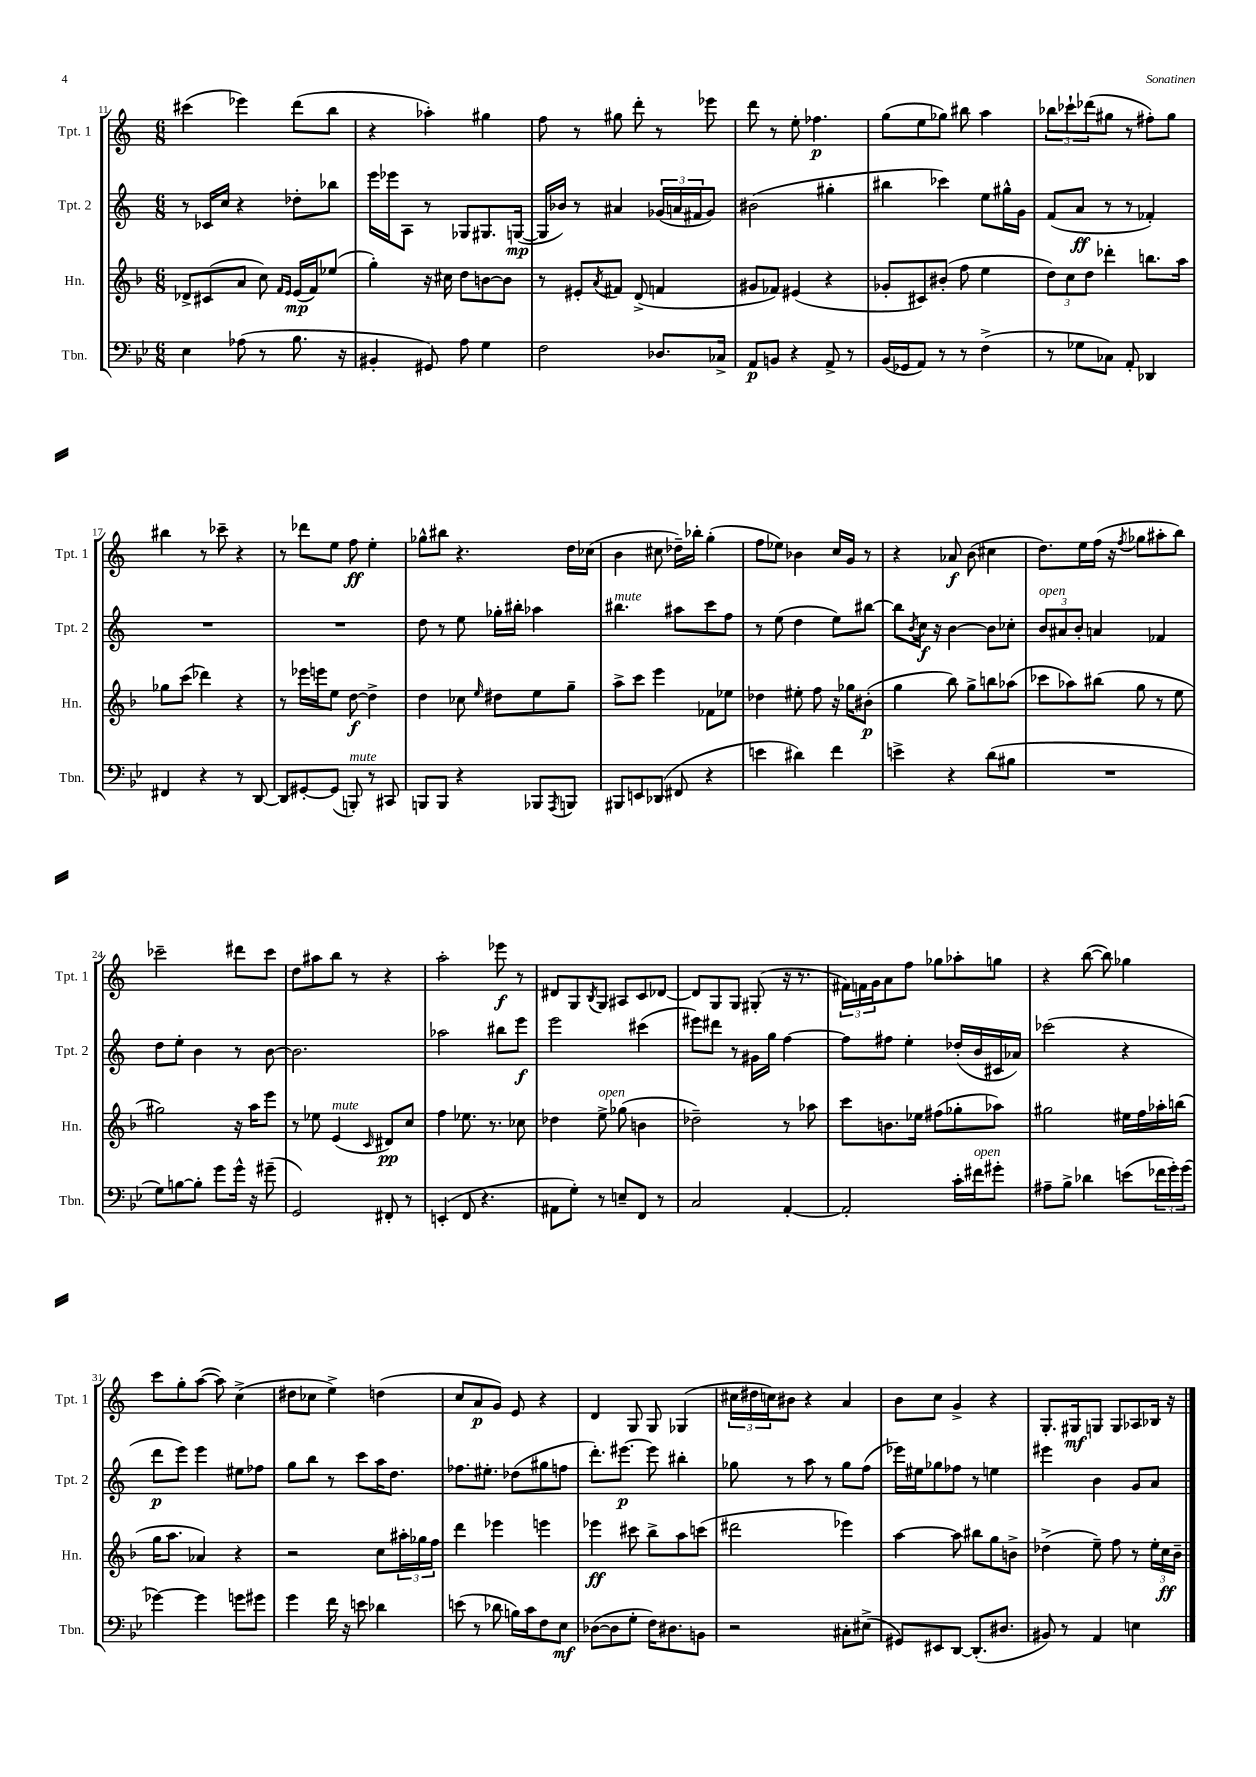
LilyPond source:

<<
\new StaffGroup <<
\new Staff = "s0" \with { instrumentName = "Tpt. 1" shortInstrumentName = "Tpt. 1" } {
    \clef treble \key c \major \numericTimeSignature \time 6/8
    cis'''4( ees'''4) d'''8( b''8 |
    r4 aes''4-.) gis''4 |
    f''8 r8 gis''8 d'''8-. r8 ees'''8 |
    d'''8 r8 e''8-. fes''4.\p |
    g''8( e''8 ges''8) bis''8 a''4 |
    \tuplet 3/2 { bes''8 ces'''8-! des'''8( } gis''8 r8 fis''8-.) gis''8 |
    bis''4 r8 ces'''8-- r4 |
    r8 des'''8 e''8 f''8\ff e''4-. |
    ges''8-^ bis''8 r4. d''16 ces''16( |
    b'4 cis''8 des''16--) bes''16-. g''4-.( |
    f''8 ees''8) bes'4 c''16 g'16 r8 |
    r4 aes'8\f b'8( cis''4 |
    d''8.) e''16 f''16( r16 \acciaccatura { f''8 } ges''8 ais''8-. b''8) |
    ces'''2-- dis'''8 ces'''8 |
    d''8 ais''8 b''8 r8 r4 |
    a''2-. ees'''8\f r8 |
    dis'8 g8 \acciaccatura { b8 } g8 ais8 c'8 des'8~ |
    des'8 g8 g8 gis8-.( r16 r8. |
    \tuplet 3/2 { fis'16) f'16 g'16 } a'8 f''8 ges''8 aes''8-. g''8 |
    r4 b''8~( b''8) ges''4 |
    c'''8 g''8-. a''8~( a''8) c''4->( |
    dis''8 ces''8 e''4->) d''4( |
    c''8 a'8\p g'8) e'8 r4 |
    d'4 g8 g8 ges4( |
    \tuplet 3/2 { cis''16 dis''16 c''16) } bis'8 r4 a'4 |
    b'8 c''8 g'4-> r4 |
    g8.-. gis16\mf g8 g8 aes8 bes16 r16 \bar "|." |
}
\new Staff = "s1" \with { instrumentName = "Tpt. 2" shortInstrumentName = "Tpt. 2" } {
    \clef treble \key c \major \numericTimeSignature \time 6/8
    r8 ces'16 c''16 r4 des''8-. bes''8 |
    e'''16 ees'''16 a8 r8 ges8 gis8. g16~\mp( |
    g16 bes'16) r8 ais'4 \tuplet 3/2 { ges'16( a'16 fis'16 } ges'8) |
    bis'2( gis''4-. |
    bis''4 ces'''4) e''8 gis''16-^ g'16 |
    f'8( a'8\ff r8 r8 fes'4-.) |
    R2. |
    R2. |
    d''8 r8 e''8 ges''16-. bis''16-. aes''4 |
    bis''4.^\markup { \italic "mute" } ais''8 c'''8 f''8 |
    r8 e''8( d''4 e''8) bis''8~ |
    bis''8 \acciaccatura { b'8 } c''16\f r16 b'4~ b'8 ces''8-. |
    \tuplet 3/2 { b'8^\markup { \italic "open" } ais'8 b'8-. } a'4 fes'4 |
    d''8 e''8-. b'4 r8 b'8~ |
    b'2. |
    aes''2 bis''8 e'''8\f |
    e'''2 cis'''4( |
    eis'''8) dis'''8 r8 gis'16 g''16 f''4~ |
    f''8 fis''8 e''4-. des''16-.( b'16 cis'16 aes'16) |
    ces'''2( r4 |
    d'''8\p e'''8) e'''4 eis''8 fes''8 |
    g''8 b''8 r8 c'''8 a''16 d''8. |
    fes''8. eis''8.-. des''8( gis''8 f''8 |
    d'''8.-.) eis'''8.~\p eis'''8 bis''4-. |
    ges''8 r8 a''8 r8 ges''8 f''8( |
    ees'''16) eis''16 ges''8 fes''8 r8 e''4 |
    eis'''4 b'4 g'8 a'8 \bar "|." |
}
\new Staff = "s2" \with { instrumentName = "Hn." shortInstrumentName = "Hn." } {
    \clef treble \key f \major \numericTimeSignature \time 6/8
    des'8-> cis'8( a'8 c''8) \grace { f'16 e'16 } e'16\mp( f'16) ees''8( |
    g''4-.) r16 cis''16 d''8 b'8~ b'8 |
    r8 eis'8-. \acciaccatura { a'8 } fis'8 d'8->( f'4 |
    gis'8 fes'8) eis'4( r4 |
    ges'8-. cis'8) bis'8-.( f''8 e''4 |
    \tuplet 3/2 { d''8) c''8 d''8 } des'''4-. b''8. a''16 |
    ges''8 c'''8( des'''4) r4 |
    r8 ees'''16 e'''16 e''8 d''8~\f d''4-> |
    d''4 ces''8 \grace { e''16 } dis''8 e''8 g''8-- |
    a''8-> c'''8 e'''4 fes'8 ees''8 |
    des''4 eis''8-. f''8 r16 ges''16 bis'8-.\p( |
    g''4 bes''8) g''8-> b''8 aes''8( |
    ces'''8 aes''8) bis''8( g''8 r8 e''8 |
    gis''2) r16 a''16 e'''8 |
    r8 ees''8 e'4^\markup { \italic "mute" }( \grace { c'16 } dis'8\pp) c''8 |
    f''4 ees''8. r8. ces''8 |
    des''4 e''8->^\markup { \italic "open" } ges''8( b'4 |
    des''2--) r8 aes''8 |
    c'''8 b'8. ees''16 fis''8( ges''8-. aes''8) |
    gis''2 eis''16 f''16 aes''16-. b''16( |
    g''16 a''8. aes'4) r4 |
    r2 c''8 \tuplet 3/2 { ais''16-. ges''16 f''16 } |
    d'''4 ees'''4 e'''4 |
    ees'''4\ff cis'''8 bes''8-> a''8 c'''8( |
    dis'''2 ees'''4) |
    a''4~ a''8 bis''8 g''8 b'8-> |
    des''4->( e''8--) f''8 r8 \tuplet 3/2 { e''16-. c''16\ff bes'16-- } \bar "|." |
}
\new Staff = "s3" \with { instrumentName = "Tbn." shortInstrumentName = "Tbn." } {
    \clef bass \key bes \major \numericTimeSignature \time 6/8
    ees4 aes8( r8 bes8. r16 |
    bis,4-. gis,8) a8 g4 |
    f2 des8. ces16-> |
    a,8\p b,8 r4 a,8-> r8 |
    bes,16( ges,16 a,8) r8 r8 f4->( |
    r8 ges8 ces8) a,8-. des,4 |
    fis,4 r4 r8 d,8~ |
    d,8 gis,8~-. gis,8( b,,8-.^\markup { \italic "mute" }) r8 cis,8 |
    b,,8 b,,8 r4 bes,,8 \acciaccatura { a,,8 } b,,8 |
    bis,,8 e,8 des,8( fis,8 r4 |
    e'4 dis'4) f'4 |
    e'4-> r4 d'8( bis8 |
    R2. |
    g8) b8~ b8-. g'8 g'16-^ r16 gis'8--( |
    g,2) fis,8-. r8 |
    e,4-.( f,8 r4. |
    ais,8 g8-.) r8 e8-- f,8 r8 |
    c2 a,4~-. |
    a,2-. c'16-. fis'16^\markup { \italic "open" } gis'8-. |
    ais8-- bes8-> des'4 e'8( \tuplet 3/2 { fes'16 g'16-.) g'16( } |
    ges'4~) ges'4 g'8 gis'8 |
    g'4 f'16 r16 e'8 des'4 |
    e'8( r8 des'8 b16) c'16 f8 ees8\mf |
    des8~( des8 g8-. f16) dis8. b,8 |
    r2 cis8-. eis8->( |
    gis,8) eis,8 d,8~ d,8.-.( dis8. |
    bis,8) r8 a,4 e4 \bar "|." |
}
>>
>>
\layout { \context { \Score currentBarNumber = #11 } }
